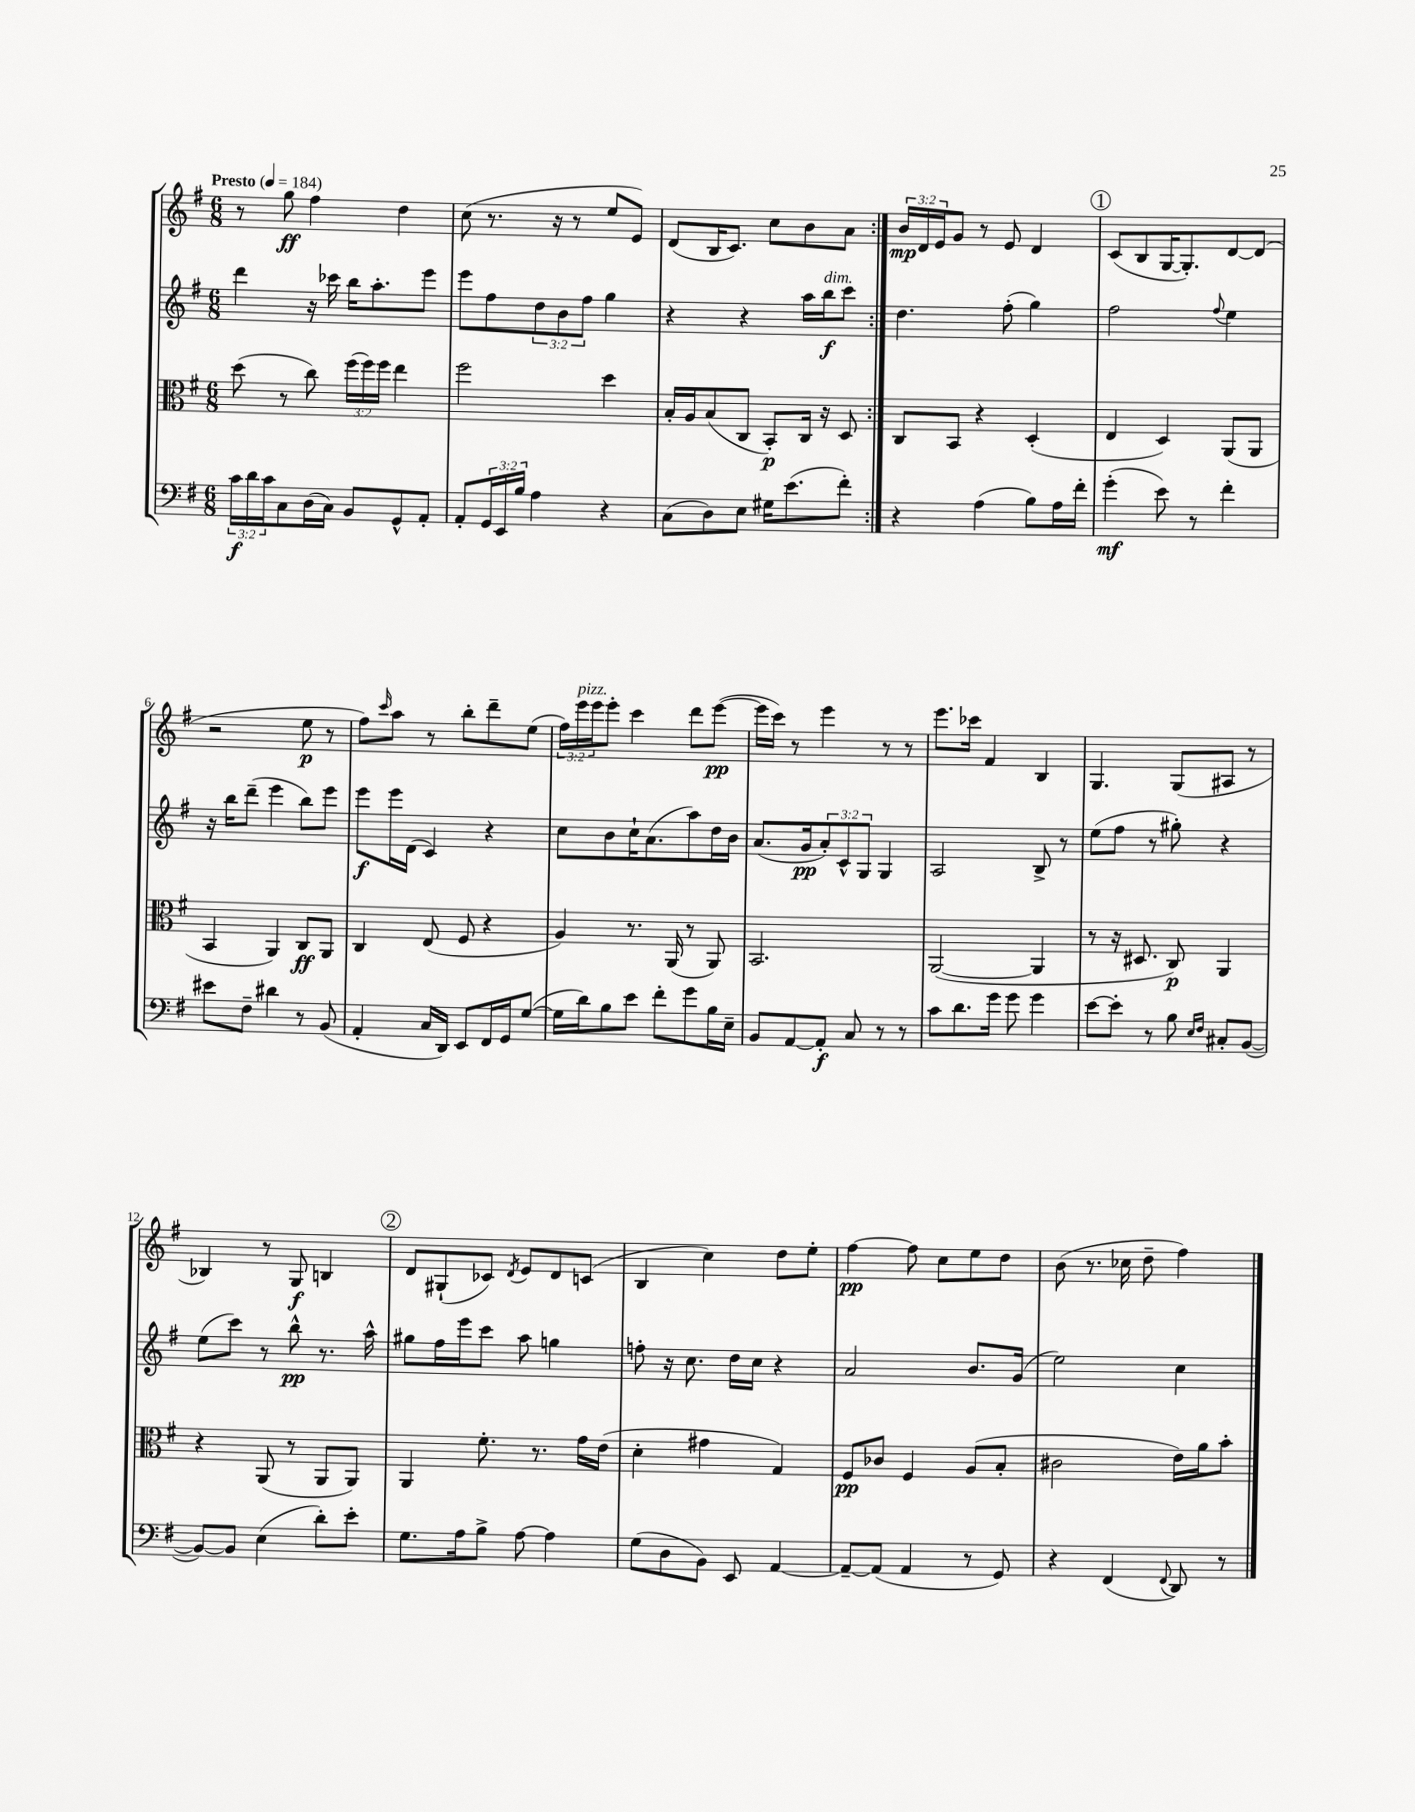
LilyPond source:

<<
\new StaffGroup <<
\new Staff = "s0" {
    \clef treble \key g \major \numericTimeSignature \time 6/8 \override Staff.TupletNumber.text = #tuplet-number::calc-fraction-text \tempo "Presto" 4 = 184
    \repeat volta 2 { r8 g''8\ff fis''4 d''4 |
    c''8( r8. r16 r8 e''8 e'8) |
    d'8( b16 c'8.) c''8 b'8 a'8 | }
    \tuplet 3/2 { b'16\mp d'16 e'16 } g'8 r8 e'8 d'4 |
    \mark \markup { \circle "1" } c'8( b8 g16~ g8.-.) d'8~ d'8( |
    r2 e''8\p r8 |
    fis''8) \grace { c'''16 } a''8 r8 b''8-. d'''8-- e''8( |
    \tuplet 3/2 { fis''16) e'''16^\markup { \italic "pizz." } e'''16 } e'''8-. c'''4 d'''8 e'''8~\pp( |
    e'''16 c'''16) r8 e'''4 r8 r8 |
    e'''8. ces'''16 fis'4 b4 |
    g4. g8( ais8 r8 |
    bes4) r8 g8\f b4 |
    \mark \markup { \circle "2" } d'8 gis8-!( ces'8) \acciaccatura { d'8 } e'8 d'8 c'8( |
    b4 c''4) d''8 e''8-. |
    fis''4~\pp fis''8 c''8 e''8 d''8 |
    b'8( r8. ces''16 d''8-- fis''4) \bar "|." |
}
\new Staff = "s1" {
    \clef treble \key g \major \numericTimeSignature \time 6/8 \override Staff.TupletNumber.text = #tuplet-number::calc-fraction-text
    \repeat volta 2 { d'''4 r16 ces'''16 b''16 a''8.-. e'''8 |
    e'''8 fis''8 \tuplet 3/2 { d''8 b'8 fis''8 } g''4 |
    r4 r4 a''16 b''16\f^\markup { \italic "dim." } c'''8 | }
    d''4. fis''8-.( g''4) |
    \mark \markup { \circle "1" } fis''2 \appoggiatura { fis''8 } e''4 |
    r16 b''16 d'''8--( e'''4 b''8) e'''8 |
    e'''8\f e'''16 d'16( c'4) r4 |
    c''8 b'8 c''16-! a'8.( a''8) d''16 b'16 |
    a'8.( g'16\pp \tuplet 3/2 { a'8-.) c'8-^ g8 } g4 |
    a2 b8-> r8 |
    e''8( fis''8 r8 gis''8-.) r4 |
    e''8( c'''8) r8 b''8-^\pp r8. a''16-^ |
    \mark \markup { \circle "2" } gis''8 fis''16 e'''16 c'''8 a''8 g''4 |
    f''8-. r16 c''8. d''16 c''16 r4 |
    a'2 b'8. g'16( |
    e''2) c''4 \bar "|." |
}
\new Staff = "s2" {
    \clef alto \key g \major \numericTimeSignature \time 6/8 \override Staff.TupletNumber.text = #tuplet-number::calc-fraction-text
    \repeat volta 2 { d''8( r8 c''8) \tuplet 3/2 { fis''16( fis''16) fis''16 } e''4 |
    fis''2 d''4 |
    b16-. a16 b8( c8 b,8-.\p) c16 r16 d8 | }
    c8 b,8 r4 d4-.( |
    \mark \markup { \circle "1" } e4 d4) a,8( a,8 |
    b,4 a,4) c8\ff a,8 |
    c4 e8( fis8 r4 |
    a4) r8. a,16( r8 a,8) |
    b,2. |
    a,2~( a,4 |
    r8 r16 dis8. c8\p) a,4 |
    r4 a,8( r8 a,8 a,8) |
    \mark \markup { \circle "2" } a,4 fis'8.-. r8. g'16 e'16( |
    d'4-. gis'4 g4) |
    fis8\pp ces'8 fis4 a8( b8-. |
    cis'2 e'16) a'16 b'8-. \bar "|." |
}
\new Staff = "s3" {
    \clef bass \key g \major \numericTimeSignature \time 6/8 \override Staff.TupletNumber.text = #tuplet-number::calc-fraction-text
    \repeat volta 2 { \tuplet 3/2 { c'16\f d'16 c'16 } c8 d16( c16) b,8 g,8-^ a,8-. |
    a,8-. \tuplet 3/2 { g,16 e,16 b16 } a4 r4 |
    c8( d8) e8 gis16 e'8.( fis'8-.) | }
    r4 a4( b8) a16 fis'16-. |
    \mark \markup { \circle "1" } g'4-.\mf( e'8) r8 fis'4-. |
    eis'8 fis8-- dis'4 r8 b,8( |
    a,4-. c16 d,16) e,8 fis,16 g,16 g8~( |
    g16 d'16) b8 e'8 fis'8-. g'8 b16 e16-- |
    b,8 a,8~ a,8-.\f c8 r8 r8 |
    c'8 d'8. g'16 g'8 g'4 |
    e'8~ e'8-. r8 b8 \grace { e16 fis16 } cis8-. b,8~( |
    b,8~) b,8 e4( d'8-.) e'8-. |
    \mark \markup { \circle "2" } g8. a16 b8-> a8~ a4 |
    g8( d8 b,8) e,8 a,4~ |
    a,8~-- a,8( a,4 r8 g,8) |
    r4 fis,4( \appoggiatura { fis,8 } d,8) r8 \bar "|." |
}
>>
>>
